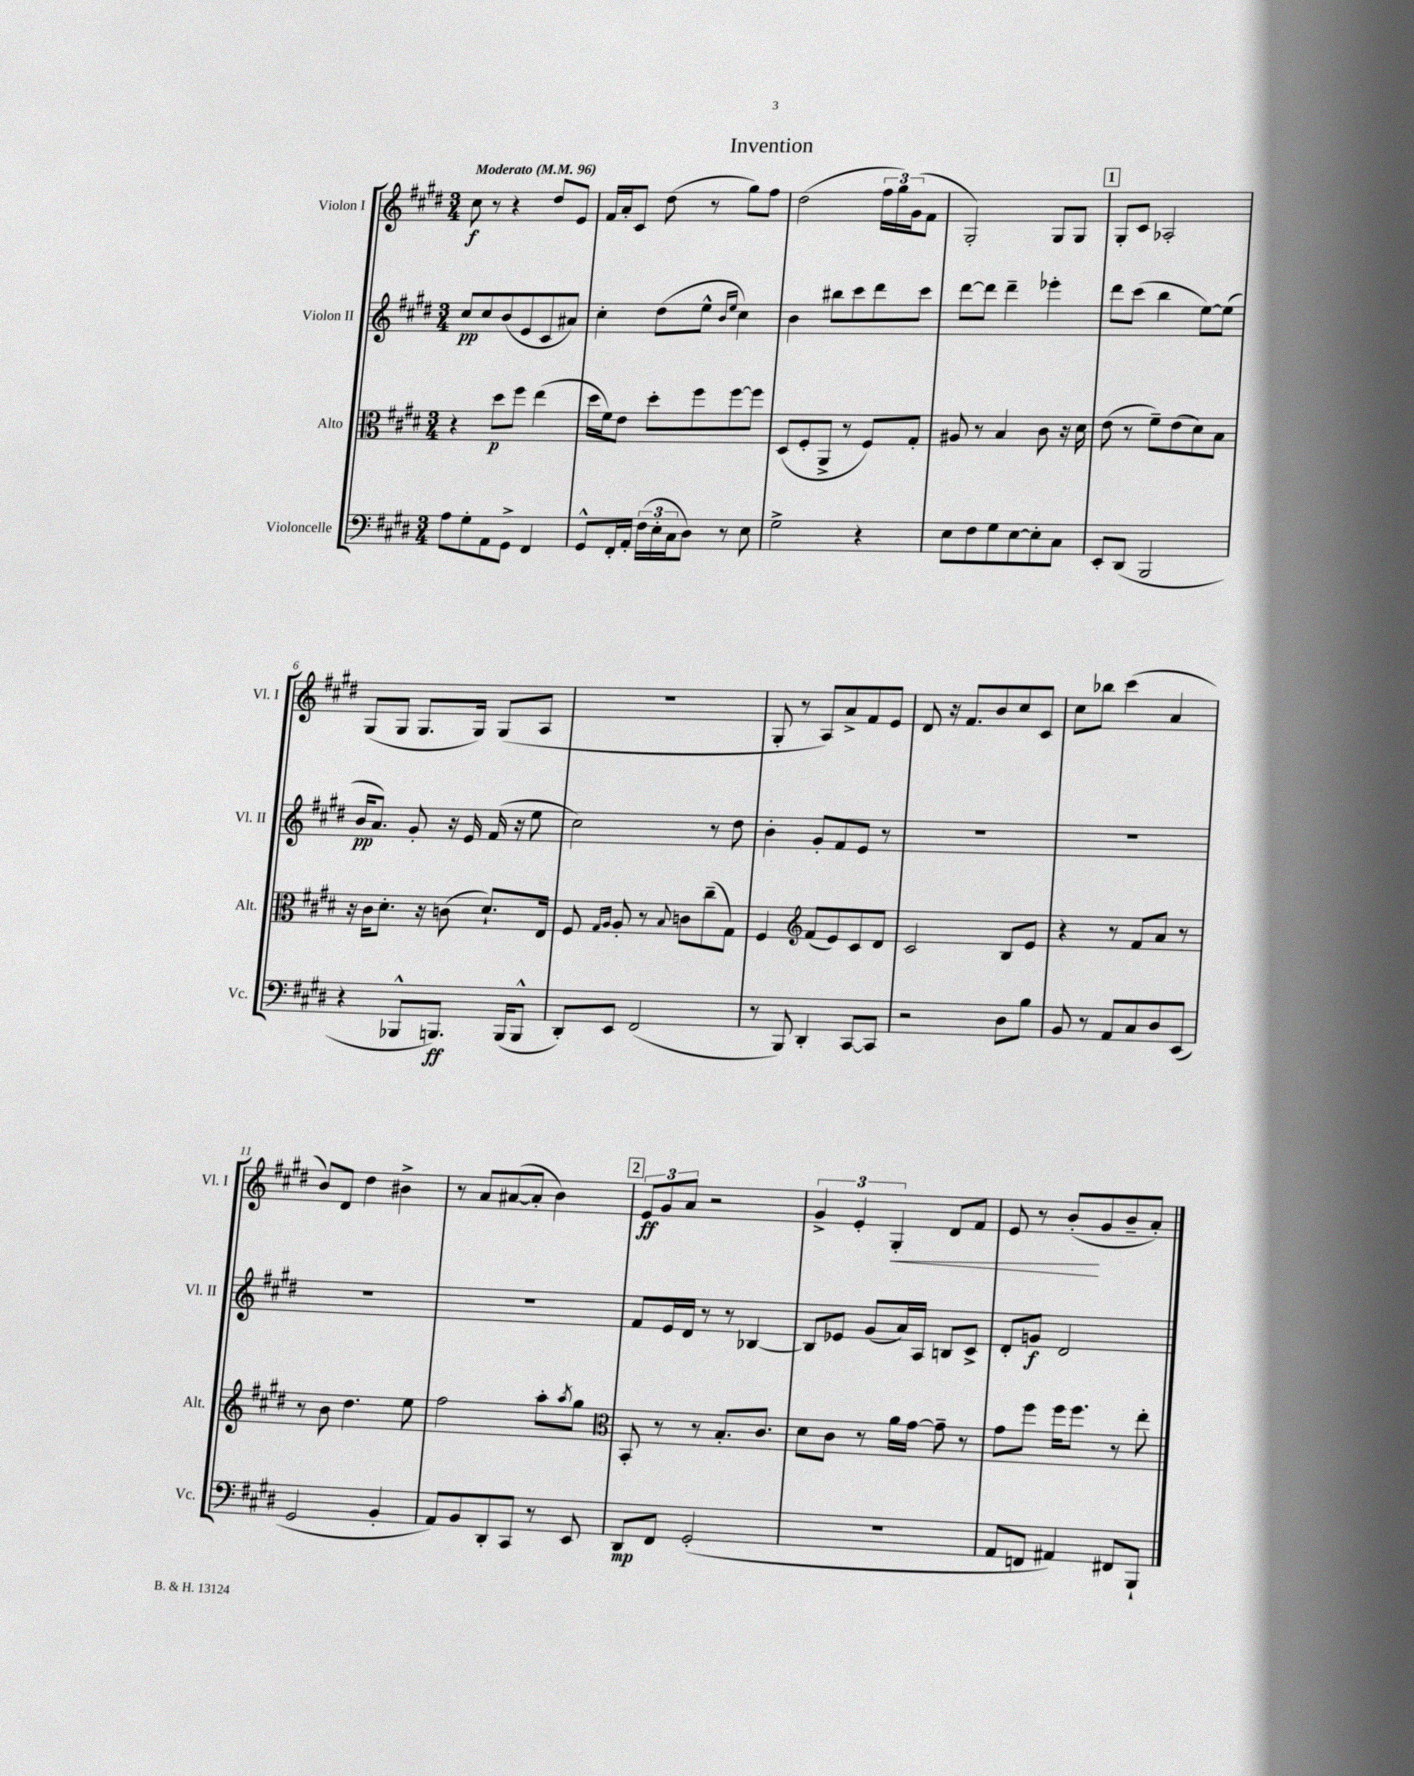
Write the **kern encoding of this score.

**kern	**kern	**kern	**kern
*staff4	*staff3	*staff2	*staff1
*clefF4	*clefC3	*clefG2	*clefG2
*k[f#c#g#d#]	*k[f#c#g#d#]	*k[f#c#g#d#]	*k[f#c#g#d#]
*M3/4	*M3/4	*M3/4	*M3/4
*MM96	*MM96	*MM96	*MM96
8A	4r	8cc#	8cc#
8G#'	.	8cc#	8r
8AA	8dd#	(8b	4r
8GG#^	8ff#	8e	.
4FF#	(4ee	8c#	8dd#
.	.	8a#)	8e
=	=	=	=
8GG#^^	16dd#	4cc#'	16f#
.	16f#)	.	16a'
16FF#'	8e	.	8c#
16AA'	.	.	.
(24F#	8dd#'	(8dd#	(8dd#
24E'	.	.	.
24C#	.	.	.
8D#)	8ff#	8ee^^	8r
.	.	16qqb	.
.	.	16qqee	.
8r	[8ff#	4cc#)	8gg#)
8E	8ff#]	.	8ff#
=	=	=	=
2G#^	(8D#	4b	(2dd#
.	8F#'	.	.
.	8AA^	8bb#	.
.	8r	8ccc#	.
4r	8F#)	8ddd#	24ff#
.	.	.	24gg#)
.	.	.	(24g#
.	8G#'	8ccc#	8f#
=	=	=	=
8E	8A#	[8ddd#	2G#')
8F#	8r	8ddd#]	.
8G#	4B	4ddd#~	.
[8E	.	.	.
8E']	8c#	4eee-'	8G#
8C#	16r	.	8G#
.	16d#	.	.
=	=	=	=
8EE'	(8e	8ddd#	8G#'
(8DD#	8r	(8ccc#	8c#
2BBB	8f#~)	4bb	2A-'
.	(8e	.	.
.	8d#)	[8ee)	.
.	8B	(8ee]	.
=	=	=	=
4r	16r	16b	(8G#
.	16c#	8.a)	.
.	8.d#'	.	8G#
8BBB-^^	.	8g#'	8.G#
.	16r	.	.
8.BBB)	(8c	16r	.
.	.	16e	16G#)
.	8.d#`)	(16f#	(8G#
(16BBB	.	16r	.
8BBB^^	.	8ee	8A
.	16E	.	.
=	=	=	=
8DD#')	8F#	2cc#)	2.r
.	16qqG#	.	.
.	16qqA	.	.
8EE	8A'	.	.
(2FF#	8r	.	.
.	8qqB	.	.
.	8c	.	.
.	(8cc#~	8r	.
.	8G#)	8dd#	.
=	=	=	=
8r	4F#	4b'	8G#'
8BBB)	.	.	8r
*	*clefG2	*	*
4DD#'	(8f#	8g#'	8A)
.	8e)	8f#	8a^
[8CC#	8c#	8e	8f#
8CC#]	8d#	8r	8e
=	=	=	=
2r	2c#	2.r	8d#
.	.	.	16r
.	.	.	8.f#
.	.	.	8b
8D#	8B	.	8cc#
8B	8e	.	8c#
=	=	=	=
8BB	4r	2.r	8cc#
8r	.	.	8bb-
8AA	8r	.	(4ccc#
8C#	8f#	.	.
8D#	8a	.	4a
(8EE	8r	.	.
=	=	=	=
2GG#	8r	2.r	8b)
.	8b	.	8d#
.	4.dd#	.	4dd#
4BB'	.	.	4b#^
.	8ee	.	.
=	=	=	=
8AA)	2ff#	2.r	8r
8BB	.	.	8a
8DD#'	.	.	([8a#
8CC#	.	.	8a#']
8r	8aa'	.	4b)
.	8qaa	.	.
8EE	8gg#	.	.
=	=	=	=
*	*clefC3	*	*
8DD#	8BB'	8f#	12e
.	.	.	12g#
8FF#	8r	16e	.
.	.	.	12a
.	.	16d#	.
(2GG#'	8r	8r	2r
.	8.B'	8r	.
.	.	[4B-	.
.	8.c#	.	.
=	=	=	=
2.r	8d#	8B-]	6g#^
.	8c#	8e-	.
.	.	.	6e'
.	8r	(8g#	.
.	.	.	6G#'
.	16a	16a)	.
.	[16g#	16A	.
.	8g#~]	8B	8d#
.	8r	8c#^	8f#
=	=	=	=
8AA	8g#	8d#'	8e
8FF	8ff#	8g	8r
4AA#)	16ff#	2d#	(8b'
.	8.ff#	.	.
.	.	.	8g#
8FF#	8r	.	8b~
8BBB`	8ee'	.	8a')
==	==	==	==
*-	*-	*-	*-
